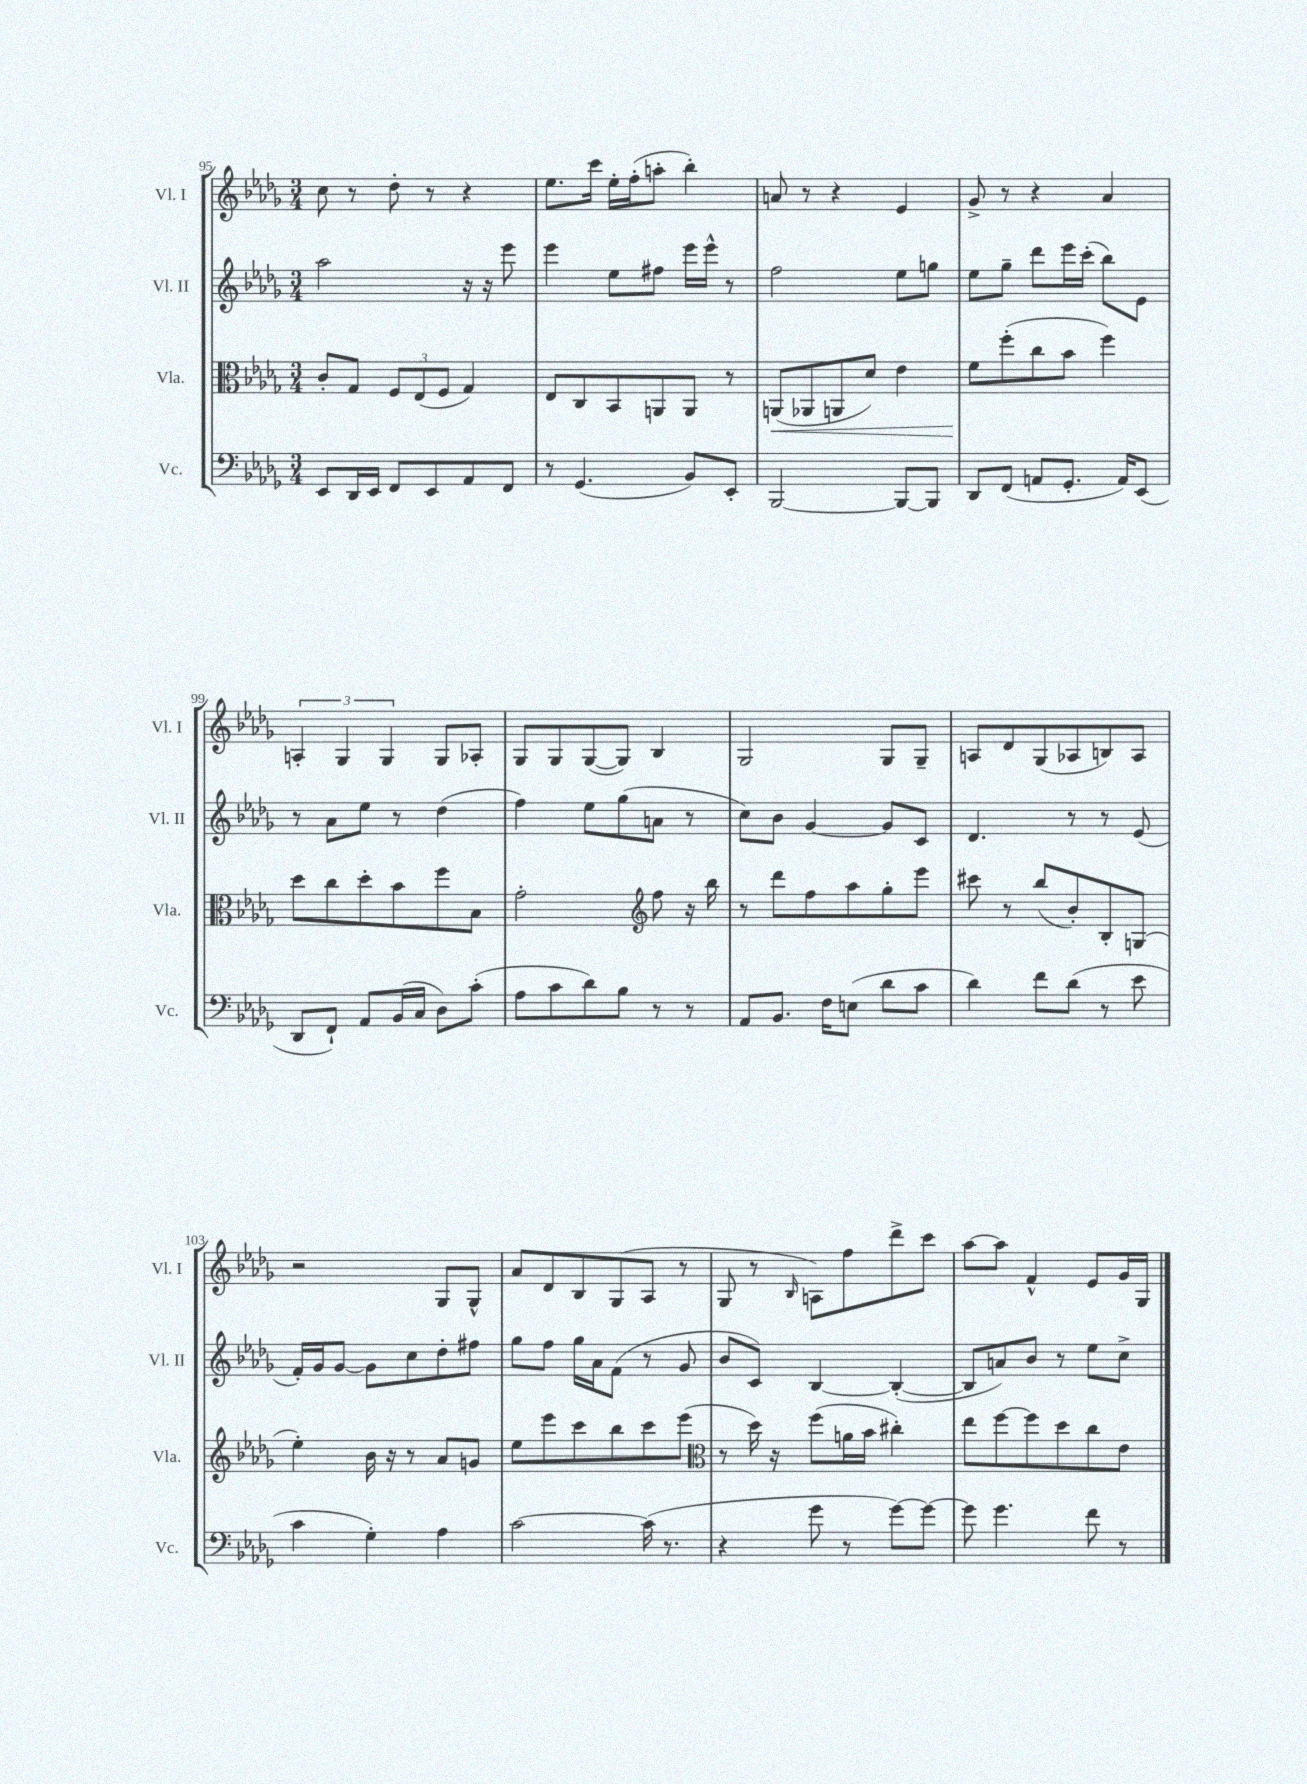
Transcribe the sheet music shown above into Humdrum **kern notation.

**kern	**kern	**dynam	**kern	**kern
*part4	*part3	*part3	*part2	*part1
*staff4	*staff3	*staff3	*staff2	*staff1
*I"Vc.	*I"Vla.	*	*I"Vl. II	*I"Vl. I
*I'Vc.	*I'Vla.	*	*I'Vl. II	*I'Vl. I
*clefF4	*clefC3	*	*clefG2	*clefG2
*k[b-e-a-d-g-]	*k[b-e-a-d-g-]	*	*k[b-e-a-d-g-]	*k[b-e-a-d-g-]
*M3/4	*M3/4	*	*M3/4	*M3/4
=95	=95	=95	=95	=95
8EE-/L	8c'/L	.	2aa-\	8cc\
16DD-/L	8G-/J	.	.	8r
16EE-/JJ	.	.	.	.
8FF/L	12F/L	.	.	8dd-'\
.	(12E-/	.	.	.
8EE-/	.	.	.	8r
.	12F/J	.	.	.
8AA-/	4G-/)	.	16r	4r
.	.	.	16r	.
8FF/J	.	.	8eee-\	.
=96	=96	=96	=96	=96
8r	8E-/L	.	4eee-\	8.ee-\L
(4.GG-/	8C/	.	.	.
.	.	.	.	16ccc\Jk
.	8BB-/	.	8ee-\L	16ee-'\LL
.	.	.	.	(16ff'\J
.	8AAn/	.	8ff#X\J	8aan'\J
8BB-/L)	8AA/J	.	16eee-\LL	4bb-'\)
.	.	.	16eee-^^\JJ	.
8EE-'/J	8r	.	8r	.
=97	=97	=97	=97	=97
!	!	!LO:HP:b	!	!
[2BBB-/	(8AAn/L	<	2ff\	8an/
.	8AA-X/	.	.	8r
.	8AAn/	.	.	4r
.	8d-/J)	.	.	.
8BBB-/L_	4e-\	.	8ee-\L	4e-/
8BBB-/J]	.	.	8ggn\J	.
=98	=98	=98	=98	=98
8DD-/L	8f\L	.	8ee-\L	8g-^/
(8FF/J	(8ff'\	[	8gg-~\J	8r
8AAn/L	8cc\	.	8ddd-\L	4r
8.GG-'/J	8b-\J	.	16eee-\L	.
.	.	.	(16ccc'\JJ	.
.	4ff\)	.	8bb-\L)	4a-/
16AA/KL)	.	.	.	.
(8EE-/J	.	.	8e-\J	.
!!LO:LB:g=z
=99	=99	=99	=99	=99
8DD-/L	8dd-\L	.	8r	6An'/
8FF`/J)	8cc\	.	8a-\L	.
.	.	.	.	6G-/
8AA-/L	8dd-'\	.	8ee-\J	.
.	.	.	.	6G-/
(16BB-/L	8b-\	.	8r	.
16C/JJ	.	.	.	.
8D-\L)	8ff\	.	(4dd-\	8G-/L
(8c'\J	8B-\J	.	.	8A-X'/J
=100	=100	=100	=100	=100
8A-\L	2g-'\	.	4ff\)	8G-/L
8c\	.	.	.	8G-/
8d-\)	.	.	8ee-\L	([8G-/
8B-\J	.	.	(8gg-\	8G-/J])
*	*clefG2	*	*	*
8r	8ff\	.	8an\J	4B-/
8r	16r	.	8r	.
.	16bb-\	.	.	.
=101	=101	=101	=101	=101
8AA-/L	8r	.	8cc\L)	2G-/
8.BB-/J	8ddd-\L	.	8b-\J	.
.	8ff\	.	[4g-/	.
16F\KL	.	.	.	.
(8En\J	8aa-\	.	.	.
8d-\L	8gg-'\	.	8g-/L]	8G-/L
8c\J	8eee-\J	.	8c/J	8G-~/J
=102	=102	=102	=102	=102
4d-\)	8ccc#X\	.	4.d-/	8An/L
.	8r	.	.	8d-/
8f\L	(8bb-/L	.	.	(8G-/
(8d-\J	8b-'/)	.	8r	8A-X/
8r	8B-'/	.	8r	8Bn/)
8e-\	(8Gn/J	.	(8e-/	8A-/J
!!LO:LB:g=z
=103	=103	=103	=103	=103
4c\	4ee-'\)	.	16f'/LL)	2r
.	.	.	16g-/J	.
.	.	.	[8g-/J	.
4G-'\)	16b-\	.	8g-\L]	.
.	16r	.	.	.
.	8r	.	8cc\	.
4A-\	8a-/L	.	8dd-'\	8G-/L
.	8gn/J	.	8ff#X\J	8G-^^/J
=104	=104	=104	=104	=104
[2c\	8ee-\L	.	8gg-\L	8a-/L
.	8eee-\	.	8ff\J	8d-/
.	8ccc\	.	16gg-\LL	8B-/
.	.	.	16a-\J	.
.	8bb-\	.	(8f\J	(8G-/
(16c\]	8ccc\	.	8r	8A-/J
8.r	.	.	.	.
.	(8eee-\J	.	8g-/	8r
=105	=105	=105	=105	=105
*	*clefC3	*	*	*
4r	8r	.	8b-/L	8G-/
.	16dd-\)	.	8c/J)	8r
.	16r	.	.	.
.	.	.	.	16qqB-/
8g-\	(8ff\L	.	[4B-/	8An\L)
8r	16an\L	.	.	8ff\
.	16b-\JJ	.	.	.
[8g-\L)	4cc#X'\)	.	(4B-'/_	8ddd-^\
8g-\J_	.	.	.	8ccc\J
=106	=106	=106	=106	=106
8g-\]	8ee-\L	.	8B-/L]	[8aa-\L
4.g-\	[8ff\	.	8an/)	8aa-\J]
.	8ff\]	.	8b-/J	4f^^/
.	8dd-\	.	8r	.
8f\	8cc\	.	8ee-\L	8e-/L
8r	8e-\J	.	8cc^\J	16g-/L
.	.	.	.	16G-/JJ
==	==	==	==	==
*-	*-	*-	*-	*-
